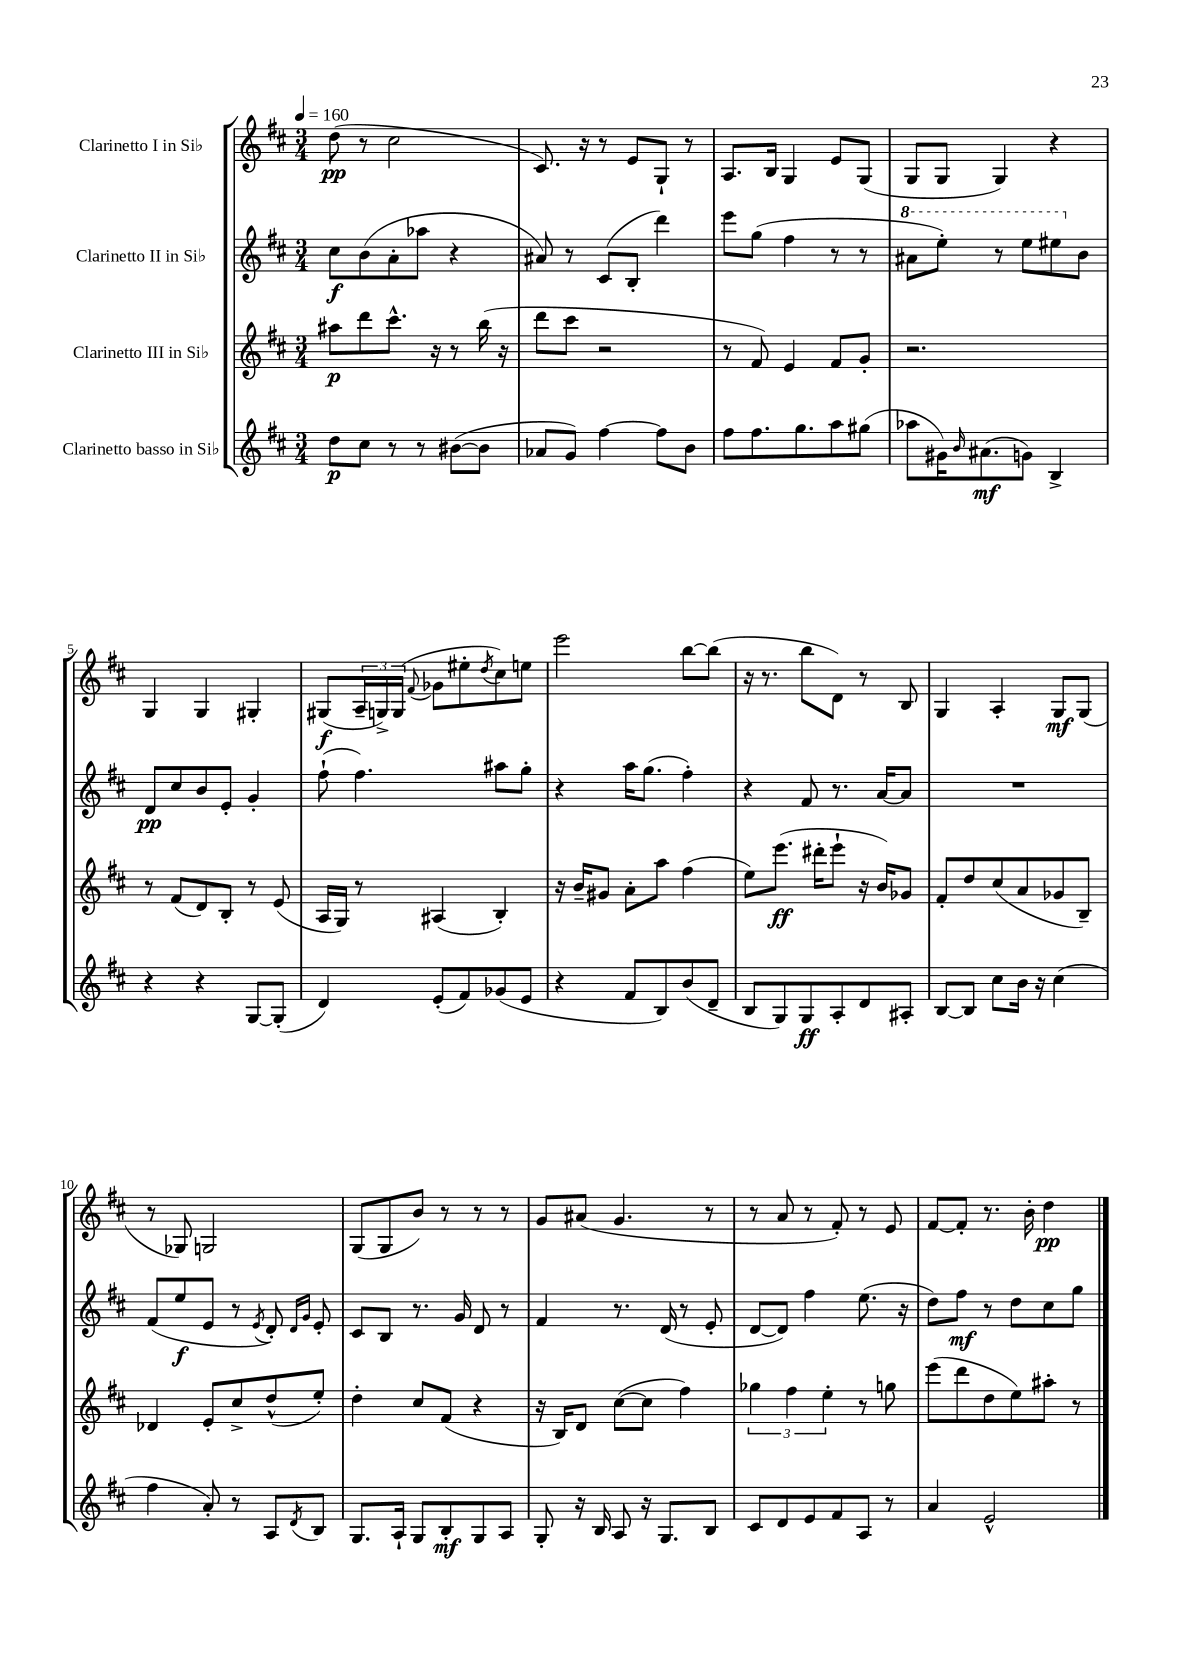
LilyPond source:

<<
\new StaffGroup <<
\new Staff = "s0" \with { instrumentName = "Clarinetto I in Sib" } {
    \clef treble \key d \major \numericTimeSignature \time 3/4 \tempo 4 = 160
    d''8\pp( r8 cis''2 |
    cis'8.) r16 r8 e'8 g8-! r8 |
    a8. b16 g4 e'8 g8( |
    g8 g8 g4) r4 |
    g4 g4 gis4-. |
    gis8\f( \tuplet 3/2 { a16-- g16->) g16( } \appoggiatura { fis'8 } ges'8 eis''8-. \acciaccatura { d''8 } cis''8) e''8 |
    e'''2 b''8~ b''8( |
    r16 r8. b''8 d'8) r8 b8 |
    g4 a4-. g8\mf g8( |
    r8 ges8) g2 |
    g8( g8 b'8) r8 r8 r8 |
    g'8 ais'8( g'4. r8 |
    r8 a'8 r8 fis'8-.) r8 e'8 |
    fis'8~ fis'8-. r8. b'16-. d''4\pp \bar "|." |
}
\new Staff = "s1" \with { instrumentName = "Clarinetto II in Sib" } {
    \clef treble \key d \major \numericTimeSignature \time 3/4
    cis''8\f b'8( a'8-. aes''8 r4 |
    ais'8) r8 cis'8( b8-. d'''4) |
    e'''8 g''8( fis''4 r8 r8 |
    \ottava #1 ais''8 e'''8-.) r8 e'''8 eis'''8 \ottava #0 b'8 |
    d'8\pp cis''8 b'8 e'8-. g'4-. |
    fis''8-!( fis''4.) ais''8 g''8-. |
    r4 a''16 g''8.( fis''4-.) |
    r4 fis'8 r8. a'16~ a'8 |
    R2. |
    fis'8( e''8\f e'8 r8 \acciaccatura { e'8 } d'8-.) \grace { d'16 g'16 } e'8-. |
    cis'8 b8 r8. g'16 d'8 r8 |
    fis'4 r8. d'16( r8 e'8-. |
    d'8~ d'8) fis''4 e''8.( r16 |
    d''8) fis''8\mf r8 d''8 cis''8 g''8 \bar "|." |
}
\new Staff = "s2" \with { instrumentName = "Clarinetto III in Sib" } {
    \clef treble \key d \major \numericTimeSignature \time 3/4
    ais''8\p d'''8 cis'''8.-^ r16 r8 b''16( r16 |
    d'''8 cis'''8 r2 |
    r8 fis'8) e'4 fis'8 g'8-. |
    r2. |
    r8 fis'8( d'8) b8-. r8 e'8( |
    a16 g16) r8 ais4( b4-.) |
    r16 b'16-- gis'8 a'8-. a''8 fis''4( |
    e''8) e'''8.\ff( dis'''16-. e'''8-! r16 b'16) ges'8 |
    fis'8-. d''8 cis''8( a'8 ges'8 b8--) |
    des'4 e'8-. cis''8-> d''8-^( e''8-.) |
    d''4-. cis''8 fis'8( r4 |
    r16 b16) d'8 cis''8~( cis''8 fis''4) |
    \tuplet 3/2 { ges''4 fis''4 e''4-. } r8 g''8 |
    e'''8( d'''8 d''8 e''8) ais''8-. r8 \bar "|." |
}
\new Staff = "s3" \with { instrumentName = "Clarinetto basso in Sib" } {
    \clef treble \key d \major \numericTimeSignature \time 3/4
    d''8\p cis''8 r8 r8 bis'8~( bis'8 |
    aes'8 g'8) fis''4~ fis''8 b'8 |
    fis''8 fis''8. g''8. a''8 gis''8( |
    aes''8 gis'16) \grace { b'16 } ais'8.\mf( g'8) b4-> |
    r4 r4 g8~ g8-.( |
    d'4) e'8-.( fis'8) ges'8( e'8 |
    r4 fis'8 b8) b'8( d'8-- |
    b8 g8) g8\ff a8-. d'8 ais8-. |
    b8~ b8 cis''8 b'16 r16 cis''4( |
    fis''4 a'8-.) r8 a8 \acciaccatura { d'8 } b8 |
    g8. a16-! g8 b8-.\mf g8 a8 |
    g8-. r16 b16 a8 r16 g8. b8 |
    cis'8 d'8 e'8 fis'8 a8 r8 |
    a'4 e'2-^ \bar "|." |
}
>>
>>
